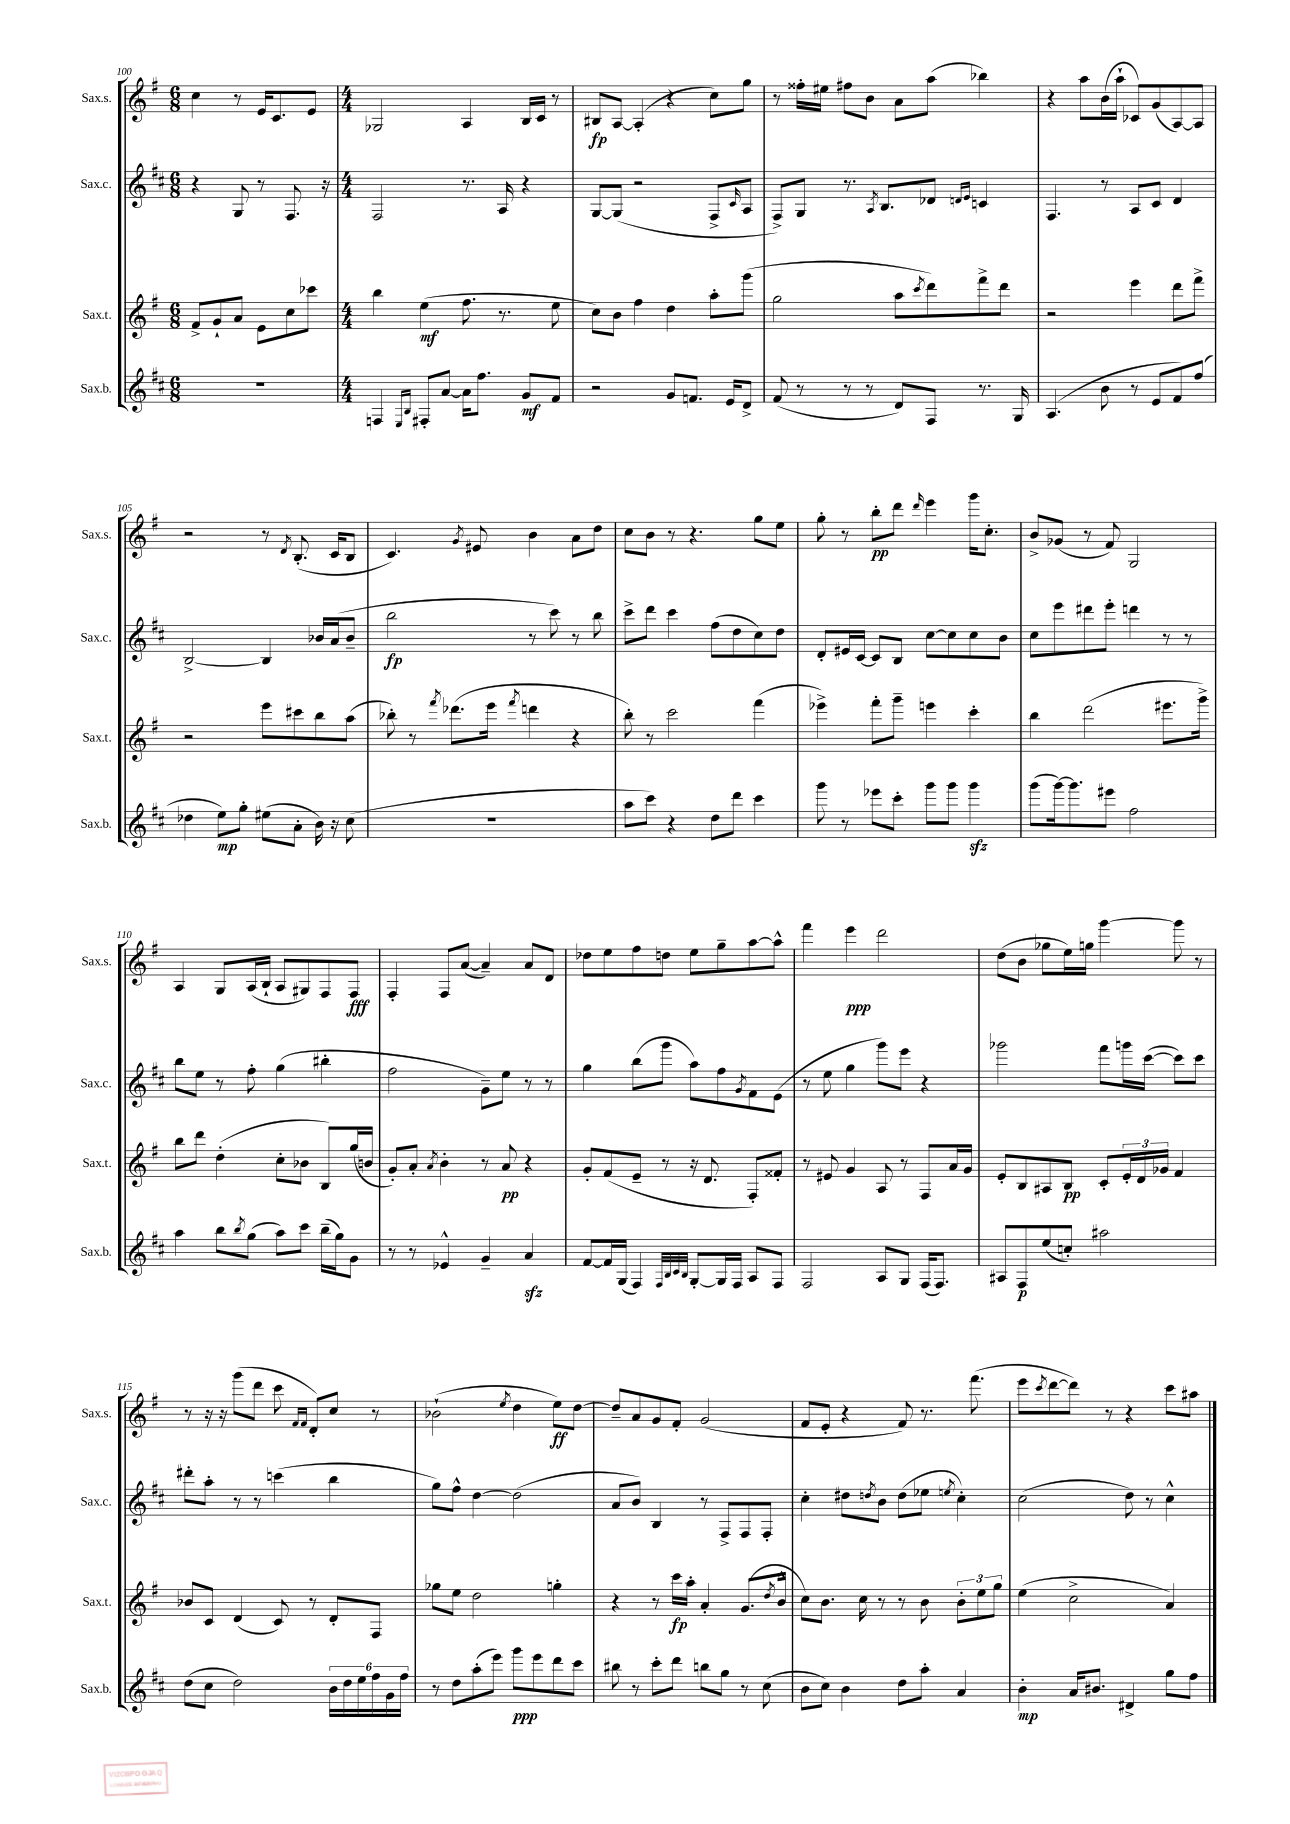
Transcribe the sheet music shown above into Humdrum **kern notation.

**kern	**dynam	**kern	**dynam	**kern	**dynam	**kern	**dynam
*part4	*part4	*part3	*part3	*part2	*part2	*part1	*part1
*staff4	*staff4	*staff3	*staff3	*staff2	*staff2	*staff1	*staff1
*I"Sax.b.	*	*I"Sax.t.	*	*I"Sax.c.	*	*I"Sax.s.	*
*I'Sax.b.	*	*I'Sax.t.	*	*I'Sax.c.	*	*I'Sax.s.	*
*clefG2	*	*clefG2	*	*clefG2	*	*clefG2	*
*k[f#c#]	*	*k[f#]	*	*k[f#c#]	*	*k[f#]	*
*M6/8	*	*M6/8	*	*M6/8	*	*M6/8	*
=100	=100	=100	=100	=100	=100	=100	=100
2.r	.	8f#^/L	.	4r	.	4cc\	.
.	.	8g`/	.	.	.	.	.
.	.	8a/J	.	8G/	.	8r	.
.	.	8e\L	.	8r	.	16e/KL	.
.	.	.	.	.	.	8.c/	.
.	.	8cc\	.	8.F#/	.	.	.
.	.	8ccc-X\J	.	.	.	8e/J	.
.	.	.	.	16r	.	.	.
=101	=101	=101	=101	=101	=101	=101	=101
*M4/4	*	*M4/4	*	*M4/4	*	*M4/4	*
4Fn/	.	4bb\	.	2F#/	.	2G-X/	.
16qqE/LL	.	.	.	.	.	.	.
16qqB/JJ	.	.	.	.	.	.	.
8F#X'/L	.	(4ee\	mf	.	.	.	.
[8a/J	.	.	.	.	.	.	.
16a\KL]	.	8.ff#\	.	8.r	.	4A/	.
8.ff#\J	.	.	.	.	.	.	.
.	.	8.r	.	16A/	.	.	.
8g/L	mf	.	.	4r	.	16B/LL	.
.	.	.	.	.	.	16c/JJ	.
8f#/J	.	8ee\	.	.	.	8r	.
=102	=102	=102	=102	=102	=102	=102	=102
2r	.	8cc\L)	.	[8G/L	.	8B#X/L	fp
.	.	8b\J	.	(8G/J]	.	[8A/J	.
.	.	4ff#\	.	2r	.	(4A'/]	.
8g/L	.	4dd\	.	.	.	4r	.
8.fn/J	.	.	.	.	.	.	.
.	.	8aa'\L	.	8F#^/L	.	8cc\L)	.
16e/KL	.	.	.	.	.	.	.
.	.	.	.	16qqc#/	.	.	.
8d^/J	.	(8ggg\J	.	8A/J	.	8gg\J	.
=103	=103	=103	=103	=103	=103	=103	=103
(8f#/	.	2gg\	.	8F#^/L)	.	8r	.
8r	.	.	.	8G/J	.	16ff##X'\LL	.
.	.	.	.	.	.	16ee#X\JJ	.
8r	.	.	.	8.r	.	8ff#X\L	.
8r	.	.	.	.	.	8b\J	.
.	.	.	.	8qA/	.	.	.
.	.	.	.	8.B/L	.	.	.
8d/L)	.	8aa\L	.	.	.	8a\L	.
.	.	8qccc/	.	.	.	.	.
8F#/J	.	8ddd\)	.	8d-X/J	.	(8aa\J	.
.	.	.	.	16qqdn/LL	.	.	.
.	.	.	.	16qqe/JJ	.	.	.
8.r	.	8fff#^\	.	4cn/	.	4bb-X\)	.
.	.	8ddd\J	.	.	.	.	.
16G/	.	.	.	.	.	.	.
=104	=104	=104	=104	=104	=104	=104	=104
(4.A/	.	2r	.	4.F#/	.	4r	.
.	.	.	.	.	.	8aa\L	.
8b\	.	.	.	8r	.	(16b\L	.
.	.	.	.	.	.	16aa`\JJ	.
8r	.	4eee\	.	8A/L	.	8c-X/L)	.
8e/L	.	.	.	8c#/J	.	(8g/	.
8f#/)	.	8ddd\L	.	4d/	.	[8A/)	.
(8ff#/J	.	8fff#^\J	.	.	.	8A/J]	.
!!LO:LB:g=z
=105	=105	=105	=105	=105	=105	=105	=105
4dd-X\	.	2r	.	[2B^/	.	2r	.
8ee\L)	mp	.	.	.	.	.	.
8gg'\J	.	.	.	.	.	.	.
(8ee#X\L	.	8eee\L	.	4B/]	.	8r	.
.	.	.	.	.	.	8qd/	.
8a'\J	.	8ccc#X\	.	.	.	(8.B'/	.
16b\)	.	8bb\	.	16b-X/LL	.	.	.
16r	.	.	.	(16a/J	.	16c/KL	.
(8cc#\	.	(8aa\J	.	8b-~/J	.	8B/J	.
=106	=106	=106	=106	=106	=106	=106	=106
1r	.	8bb-X'\)	.	2bb\	fp	4.c/)	.
.	.	8r	.	.	.	.	.
.	.	8qfff#/	.	.	.	.	.
.	.	(8.ddd-X\L	.	.	.	.	.
.	.	.	.	.	.	8qg/	.
.	.	.	.	.	.	8e#X/	.
.	.	16eee\Jk	.	.	.	.	.
.	.	8qfff#/	.	.	.	.	.
.	.	4dddn\	.	8r	.	4b\	.
.	.	.	.	8ccc#\)	.	.	.
.	.	4r	.	8r	.	8a\L	.
.	.	.	.	8bb\	.	8dd\J	.
=107	=107	=107	=107	=107	=107	=107	=107
8aa\L	.	8bb'\)	.	8ccc#^\L	.	8cc\L	.
8ccc#\J)	.	8r	.	8ddd\J	.	8b\J	.
4r	.	2ccc\	.	4ccc#\	.	8r	.
.	.	.	.	.	.	4.r	.
8dd\L	.	.	.	(8ff#\L	.	.	.
8ddd\J	.	.	.	8dd\	.	.	.
4ccc#\	.	(4fff#\	.	8cc#\)	.	8gg\L	.
.	.	.	.	8dd\J	.	8ee\J	.
=108	=108	=108	=108	=108	=108	=108	=108
8ggg\	.	4eee-X^\)	.	8d'/L	.	8gg'\	.
8r	.	.	.	16e#X/L	.	8r	.
.	.	.	.	[16c#/JJ	.	.	.
8eee-X\L	.	8fff#'\L	.	8c#/L]	.	8bb'\L	pp
8ccc#'\J	.	8ggg~\J	.	8B/J	.	8ddd\J	.
.	.	.	.	.	.	16qqddd/	.
8ggg\L	.	4eeen\	.	[8cc#\L	.	4eee\	.
8ggg\J	.	.	.	8cc#\]	.	.	.
4gggzz\	.	4ccc'\	.	8cc#\	.	16ggg\KL	.
.	.	.	.	.	.	8.cc'\J	.
.	.	.	.	8b\J	.	.	.
=109	=109	=109	=109	=109	=109	=109	=109
(8ggg\L	.	4bb\	.	8cc#\L	.	8b^/L	.
[16ggg\k)	.	.	.	8eee\	.	(8g-X/J	.
8.ggg\]	.	.	.	.	.	.	.
.	.	(2ddd\	.	8ddd#X\	.	8r	.
8eee#X\J	.	.	.	8eee'\J	.	8f#/)	.
2ff#\	.	.	.	4dddn\	.	2G/	.
.	.	8.eee#X\L	.	8r	.	.	.
.	.	.	.	8r	.	.	.
.	.	16ggg^\Jk)	.	.	.	.	.
!!LO:LB:g=z
=110	=110	=110	=110	=110	=110	=110	=110
4aa\	.	8bb\L	.	8bb\L	.	4A/	.
.	.	8ddd\J	.	8ee\J	.	.	.
8bb\L	.	(4dd'\	.	8r	.	8G/L	.
8qbb/	.	.	.	.	.	.	.
(8gg\J	.	.	.	8ff#'\	.	(16A/L	.
.	.	.	.	.	.	16B`/JJ	.
8aa\L)	.	8cc'\L	.	(4gg\	.	8A/L	.
8ccc#\J	.	8b-X\J	.	.	.	8G#X/)	.
(16bb~\LL	.	8B/L)	.	4bb#X'\	.	8F#/	.
16gg\J)	.	.	.	.	.	.	.
8g\J	.	(16gg/L	.	.	.	8F#/J	fff
.	.	16bn/JJ	.	.	.	.	.
=111	=111	=111	=111	=111	=111	=111	=111
8r	.	8g'/L)	.	2ff#\	.	4F#'/	.
8r	.	8a'/J	.	.	.	.	.
.	.	8qa/	.	.	.	.	.
4e-X^^/	.	4b'\	.	.	.	8F#/L	.
.	.	.	.	.	.	([8a/J	.
4g~/	.	8r	.	8g~\L)	.	4a~/])	.
.	.	8a/	pp	8ee\J	.	.	.
4azz/	.	4r	.	8r	.	8a/L	.
.	.	.	.	8r	.	8d/J	.
=112	=112	=112	=112	=112	=112	=112	=112
[8f#/L	.	8g'/L	.	4gg\	.	8dd-X\L	.
16f#/L]	.	(8f#/	.	.	.	8ee\	.
(16G/JJ	.	.	.	.	.	.	.
4F#/)	.	8e~/J	.	(8bb\L	.	8ff#\	.
.	.	8r	.	8ggg\J	.	8ddn\J	.
32qqF#/LLL	.	.	.	.	.	.	.
32qqB/	.	.	.	.	.	.	.
32qqc#/	.	.	.	.	.	.	.
32qqB/JJJ	.	.	.	.	.	.	.
[8G'/L	.	16r	.	8aa\L)	.	8ee\L	.
.	.	8.d/	.	.	.	.	.
16G/L]	.	.	.	8ff#\	.	8gg~\	.
16F#/JJ	.	.	.	.	.	.	.
.	.	.	.	8qg/	.	.	.
8A/L	.	8F#'/L)	.	8f#\	.	[8aa\	.
8F#/J	.	8f##X'/J	.	(8e\J	.	8aa^^\J]	.
=113	=113	=113	=113	=113	=113	=113	=113
2F#/	.	8r	.	8r	.	4fff#\	.
.	.	8e#X/	.	8ee\	.	.	.
.	.	4g/	.	4gg\	.	4eee\	ppp
8A/L	.	8A/	.	8ggg\L)	.	2ddd\	.
8G/J	.	8r	.	8eee\J	.	.	.
(16F#/KL	.	8F#/L	.	4r	.	.	.
8.F#/J)	.	.	.	.	.	.	.
.	.	16a/L	.	.	.	.	.
.	.	16g/JJ	.	.	.	.	.
=114	=114	=114	=114	=114	=114	=114	=114
8A#X/L	.	8e'/L	.	2ggg-X\	.	(8dd\L	.
8F#/	p	8B/	.	.	.	8b\J	.
(8ee/	.	8A#X/	.	.	.	8gg-X\L	.
8ccn'/J)	.	8B/J	pp	.	.	16ee\L)	.
.	.	.	.	.	.	16ggn\JJ	.
2aa#X\	.	8c'/L	.	8fff#\L	.	[4ggg\	.
.	.	24e'/L	.	16gggn\L	.	.	.
.	.	24d/	.	.	.	.	.
.	.	.	.	([16ccc#\JJ	.	.	.
.	.	24g-X/JJ	.	.	.	.	.
.	.	4f#/	.	8ccc#\L])	.	8ggg\]	.
.	.	.	.	8ccc#\J	.	8r	.
!!LO:LB:g=z
=115	=115	=115	=115	=115	=115	=115	=115
(8dd\L	.	8b-X/L	.	8ddd#X'\L	.	8r	.
8cc#\J	.	8c/J	.	8aa'\J	.	16r	.
.	.	.	.	.	.	16r	.
2dd\)	.	(4d/	.	8r	.	(8ggg\L	.
.	.	.	.	8r	.	8ddd\J	.
.	.	8c/)	.	(4cccn\	.	8ccc\	.
.	.	.	.	.	.	16qqf#/LL	.
.	.	.	.	.	.	16qqf#/JJ	.
.	.	8r	.	.	.	8d'/L)	.
24b\LL	.	8d'/L	.	4bb\	.	8cc/J	.
24dd\	.	.	.	.	.	.	.
24ee\	.	.	.	.	.	.	.
24ff#\	.	8F#/J	.	.	.	8r	.
24g\	.	.	.	.	.	.	.
24ff#\JJ	.	.	.	.	.	.	.
=116	=116	=116	=116	=116	=116	=116	=116
8r	.	8gg-X\L	.	8gg\L)	.	(2b-X`\	.
8dd\L	.	8ee\J	.	8ff#^^\J	.	.	.
(8aa'\	.	2dd\	.	[4dd\	.	.	.
8eee\J)	.	.	.	.	.	.	.
.	.	.	.	.	.	8qee/	.
8ggg\L	ppp	.	.	(2dd\]	.	4dd\	.
8eee\	.	.	.	.	.	.	.
8ddd\	.	4ggn'\	.	.	.	8ee\L)	ff
8ccc#\J	.	.	.	.	.	[8dd\J	.
=117	=117	=117	=117	=117	=117	=117	=117
8bb#X\	.	4r	.	8a/L	.	8dd~/L]	.
8r	.	.	.	8b/J)	.	8a/	.
8ccc#'\L	.	8r	.	4B/	.	8g/	.
8ddd\J	.	16ccc\LL	fp	.	.	8f#'/J	.
.	.	16aa'\JJ	.	.	.	.	.
8bbn\L	.	4a'/	.	8r	.	(2g/	.
8gg\J	.	.	.	8F#^/L	.	.	.
8r	.	(8.g/L	.	8F#/	.	.	.
(8cc#\	.	.	.	8F#'/J	.	.	.
.	.	8qdd/	.	.	.	.	.
.	.	16b^^/Jk	.	.	.	.	.
=118	=118	=118	=118	=118	=118	=118	=118
8b\L	.	8cc\L)	.	4cc#'\	.	8f#/L	.
8cc#\J)	.	8.b\J	.	.	.	8e'/J	.
4b\	.	.	.	8dd#X\L	.	4r	.
.	.	16cc\	.	.	.	.	.
.	.	.	.	8qddn/	.	.	.
.	.	8r	.	8b\J	.	.	.
8dd\L	.	8r	.	(8dd\L	.	8f#/)	.
8aa'\J	.	8b\	.	8ee-X\J	.	8.r	.
.	.	.	.	8qeen/	.	.	.
4a/	.	12b'\L	.	4cc#'\)	.	.	.
.	.	.	.	.	.	(8.fff#\	.
.	.	12ee\	.	.	.	.	.
.	.	12gg\J	.	.	.	.	.
=119	=119	=119	=119	=119	=119	=119	=119
4b'\	mp	(4ee\	.	(2cc#\	.	8eee\L	.
.	.	.	.	.	.	8qccc/	.
.	.	.	.	.	.	[8ddd\	.
16a/KL	.	2cc^\	.	.	.	8ddd\J])	.
8.b#X/J	.	.	.	.	.	.	.
.	.	.	.	.	.	8r	.
4d#X^/	.	.	.	8dd\)	.	4r	.
.	.	.	.	8r	.	.	.
8gg\L	.	4a/)	.	4cc#^^\	.	8ccc\L	.
8ff#\J	.	.	.	.	.	8aa#X\J	.
==	==	==	==	==	==	==	==
*-	*-	*-	*-	*-	*-	*-	*-
